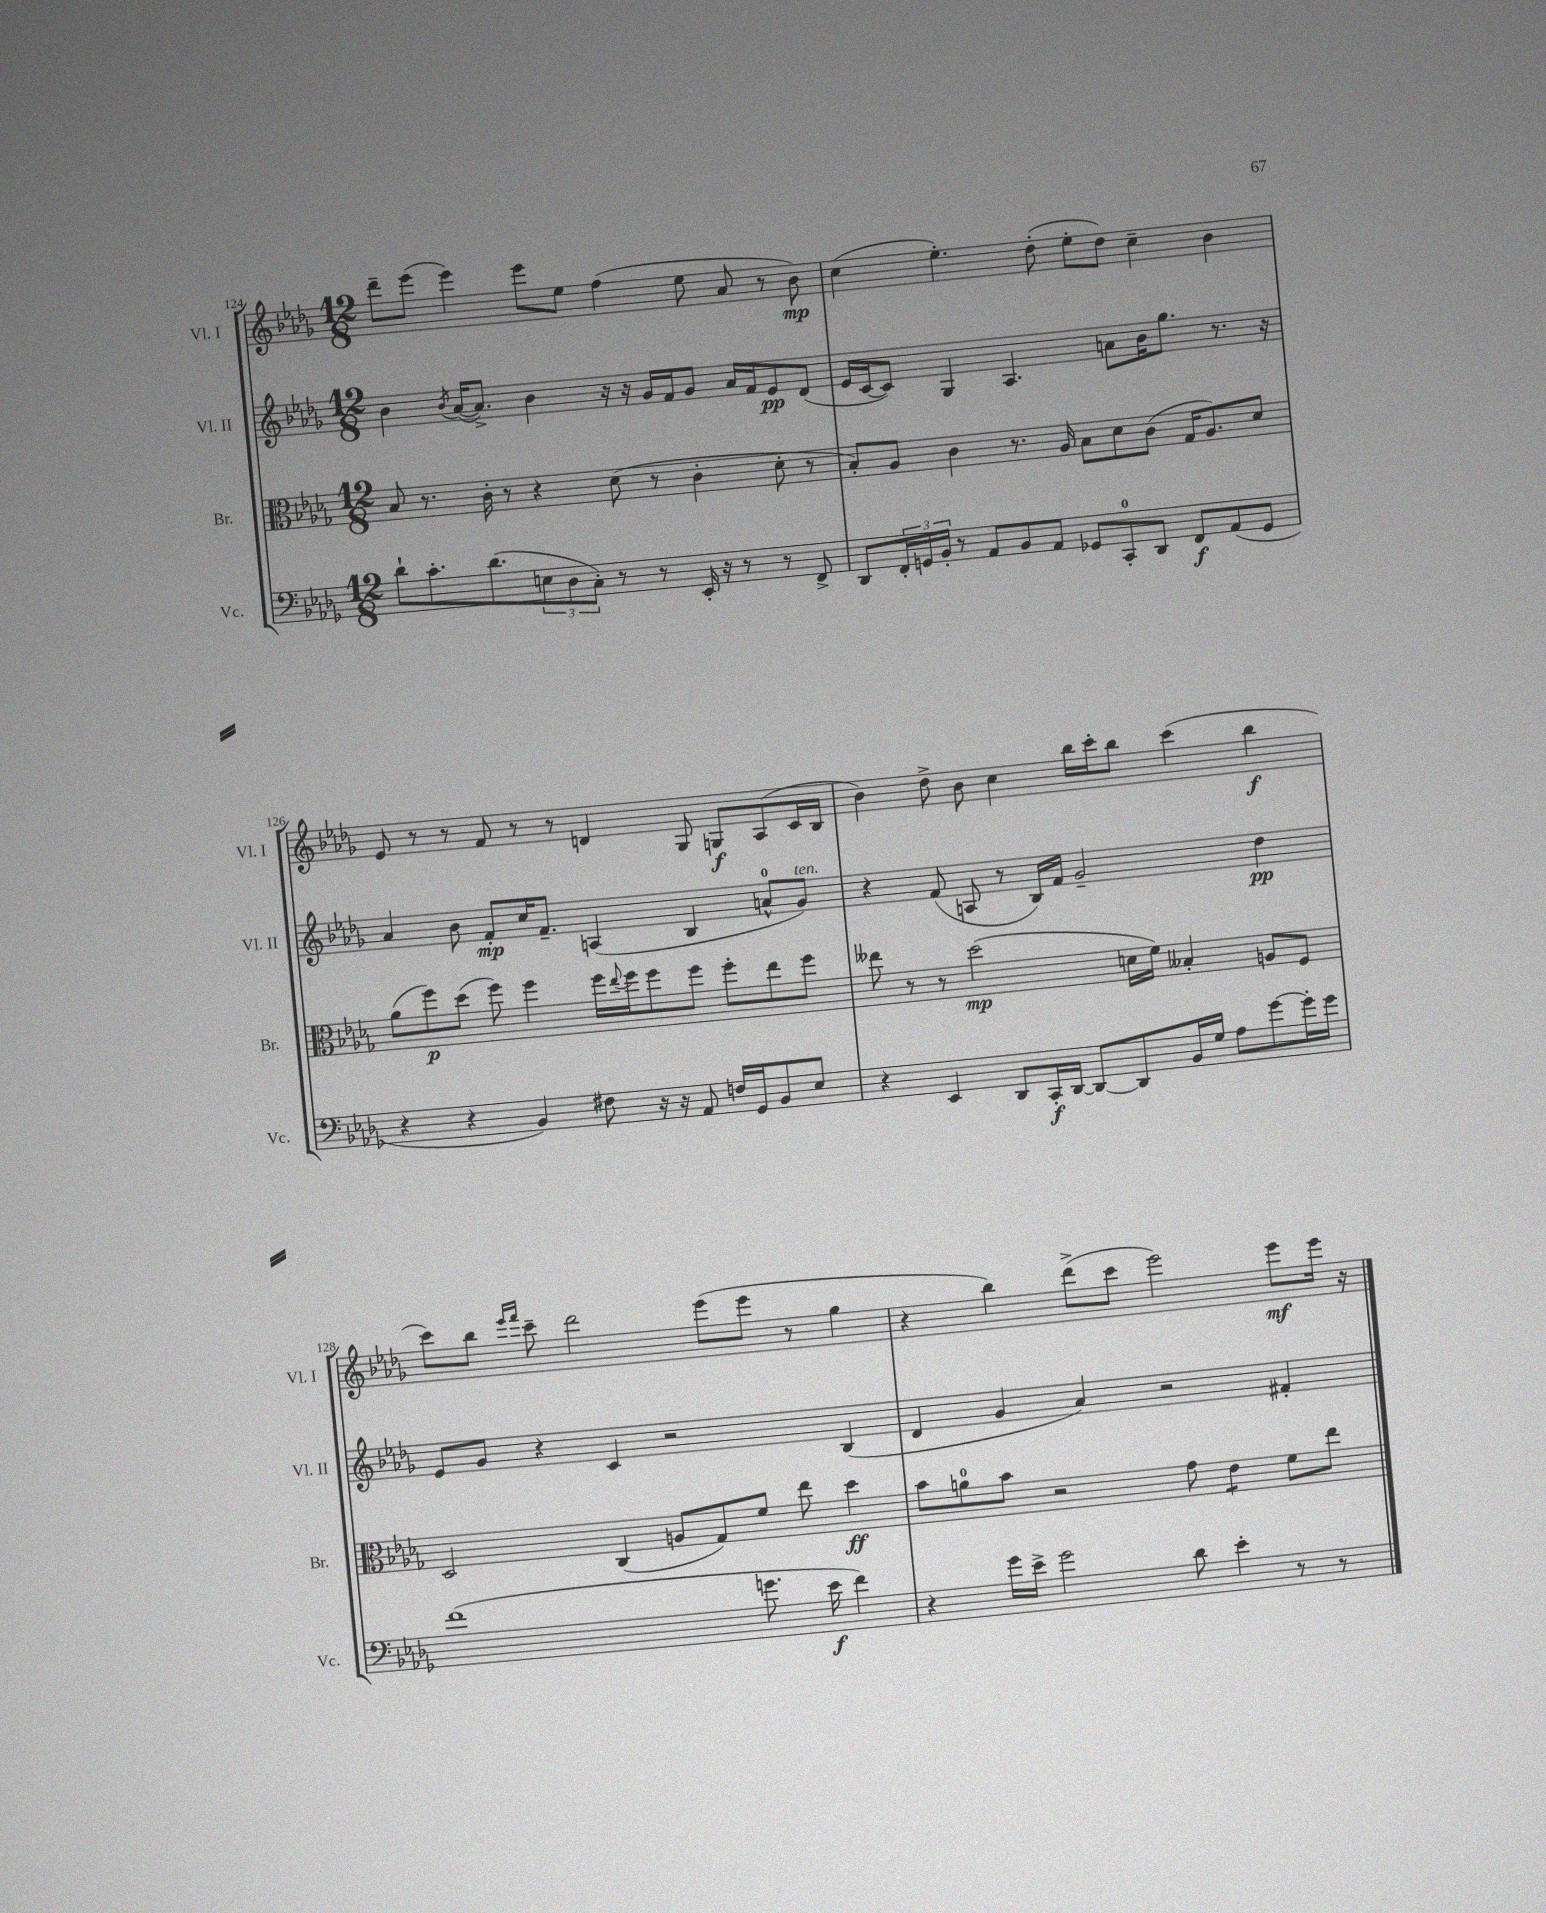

**kern	**kern	**kern	**kern
*staff4	*staff3	*staff2	*staff1
*clefF4	*clefC3	*clefG2	*clefG2
*k[b-e-a-d-g-]	*k[b-e-a-d-g-]	*k[b-e-a-d-g-]	*k[b-e-a-d-g-]
*M12/8	*M12/8	*M12/8	*M12/8
8d-`	8B-	4b-	8ddd-~
8.c'	8.r	.	(8eee-
.	.	8qb-	.
.	.	([16a-	4eee-)
(8.d-	16c'	8.a-^])	.
.	8r	.	.
12E	4r	4b-	8eee-
12D-	.	.	.
.	.	.	8ee-
12C')	.	.	.
8r	(8d-	16r	(4ff
.	.	16r	.
8r	8r	16g-	.
.	.	16f	.
16EE-'	4c'	8g-	8ee-
16r	.	.	.
8r	.	16a-	8a-
.	.	16f	.
8r	8d-'	8e-	8r
8FF^	8r	(8d-	8b-)
=	=	=	=
8DD-	8B-')	16e-	(4cc
.	.	[16c	.
24FF'	8A-	8c])	.
24GG	.	.	.
24BB-'	.	.	.
8r	4c	4G-	4.ee-')
8AA-	.	.	.
8BB-	8.r	4.A-	.
8AA-	.	.	(8dd-'
.	16A-	.	.
8GG-	8B-	.	8ee-'
8CC'	8d-	8a	8dd-)
8DD-	(8c	16b-	4cc~
.	.	8.gg-	.
8FF	16G-	.	.
.	8.A-)	.	.
(8AA-	.	8.r	4b-
8GG-	8d-	.	.
.	.	16r	.
=	=	=	=
4r	(8a-	4a-	8e-
.	8ff)	.	8r
4r	(8dd-	8b-	8r
.	8ff)	8f'	8f
4BB-)	4ff	16cc	8r
.	.	8.f~	.
.	.	.	8r
8F#	16ff	(4A	4d
.	8qqee-	.	.
.	16ff	.	.
16r	8ff	.	.
16r	.	.	.
8AA-	8ff	4B-	8G-
16F	8ff'	.	8G
16GG-	.	.	.
8BB-	8ee-	8a^^	(8A-
8E-	8ff	8g-)	16c
.	.	.	16B-
=	=	=	=
4r	8ee--	4r	4b-)
.	8r	.	.
4EE-	8r	(8f	8dd-^
.	(2dd-	8A	8b-
8DD-	.	8r	4cc
16CC'	.	16B-)	.
[16DD-	.	16f	.
8DD-_	.	2g-~	16bb-
.	.	.	16ccc'
8DD-]	16d	.	8bb-
.	16f)	.	.
16BB-	4B--'	.	(4ccc
16G-	.	.	.
8A-	.	.	.
[8g-	8A	4dd-	4bb-
16g-']	8F	.	.
16g-	.	.	.
=	=	=	=
(1f	2D-	8e-	8ccc)
.	.	8g-	8bb-
.	.	.	16qqeee-
.	.	.	16qqfff
.	.	4r	8ccc~
.	.	.	2ddd-
.	(4C	4c	.
.	8A	2r	.
.	8G-)	.	(8eee-
8.g	8f	.	8eee-
.	8ee-	.	8r
16e-	.	.	.
4f)	4dd-	(4B-	4gg-
=	=	=	=
4r	8b-	4d-	4r
.	8a	.	.
16g-	8b-	4g-	4bb-)
16e-^	.	.	.
2g-	2r	.	.
.	.	4a-)	(8ddd-^
.	.	.	8ccc
.	.	2r	2eee-)
8d-	8g-	.	.
4e-'	4e-	.	.
8r	8f	4f#'	8eee-
8r	8ee-	.	16eee-
.	.	.	16r
==	==	==	==
*-	*-	*-	*-
